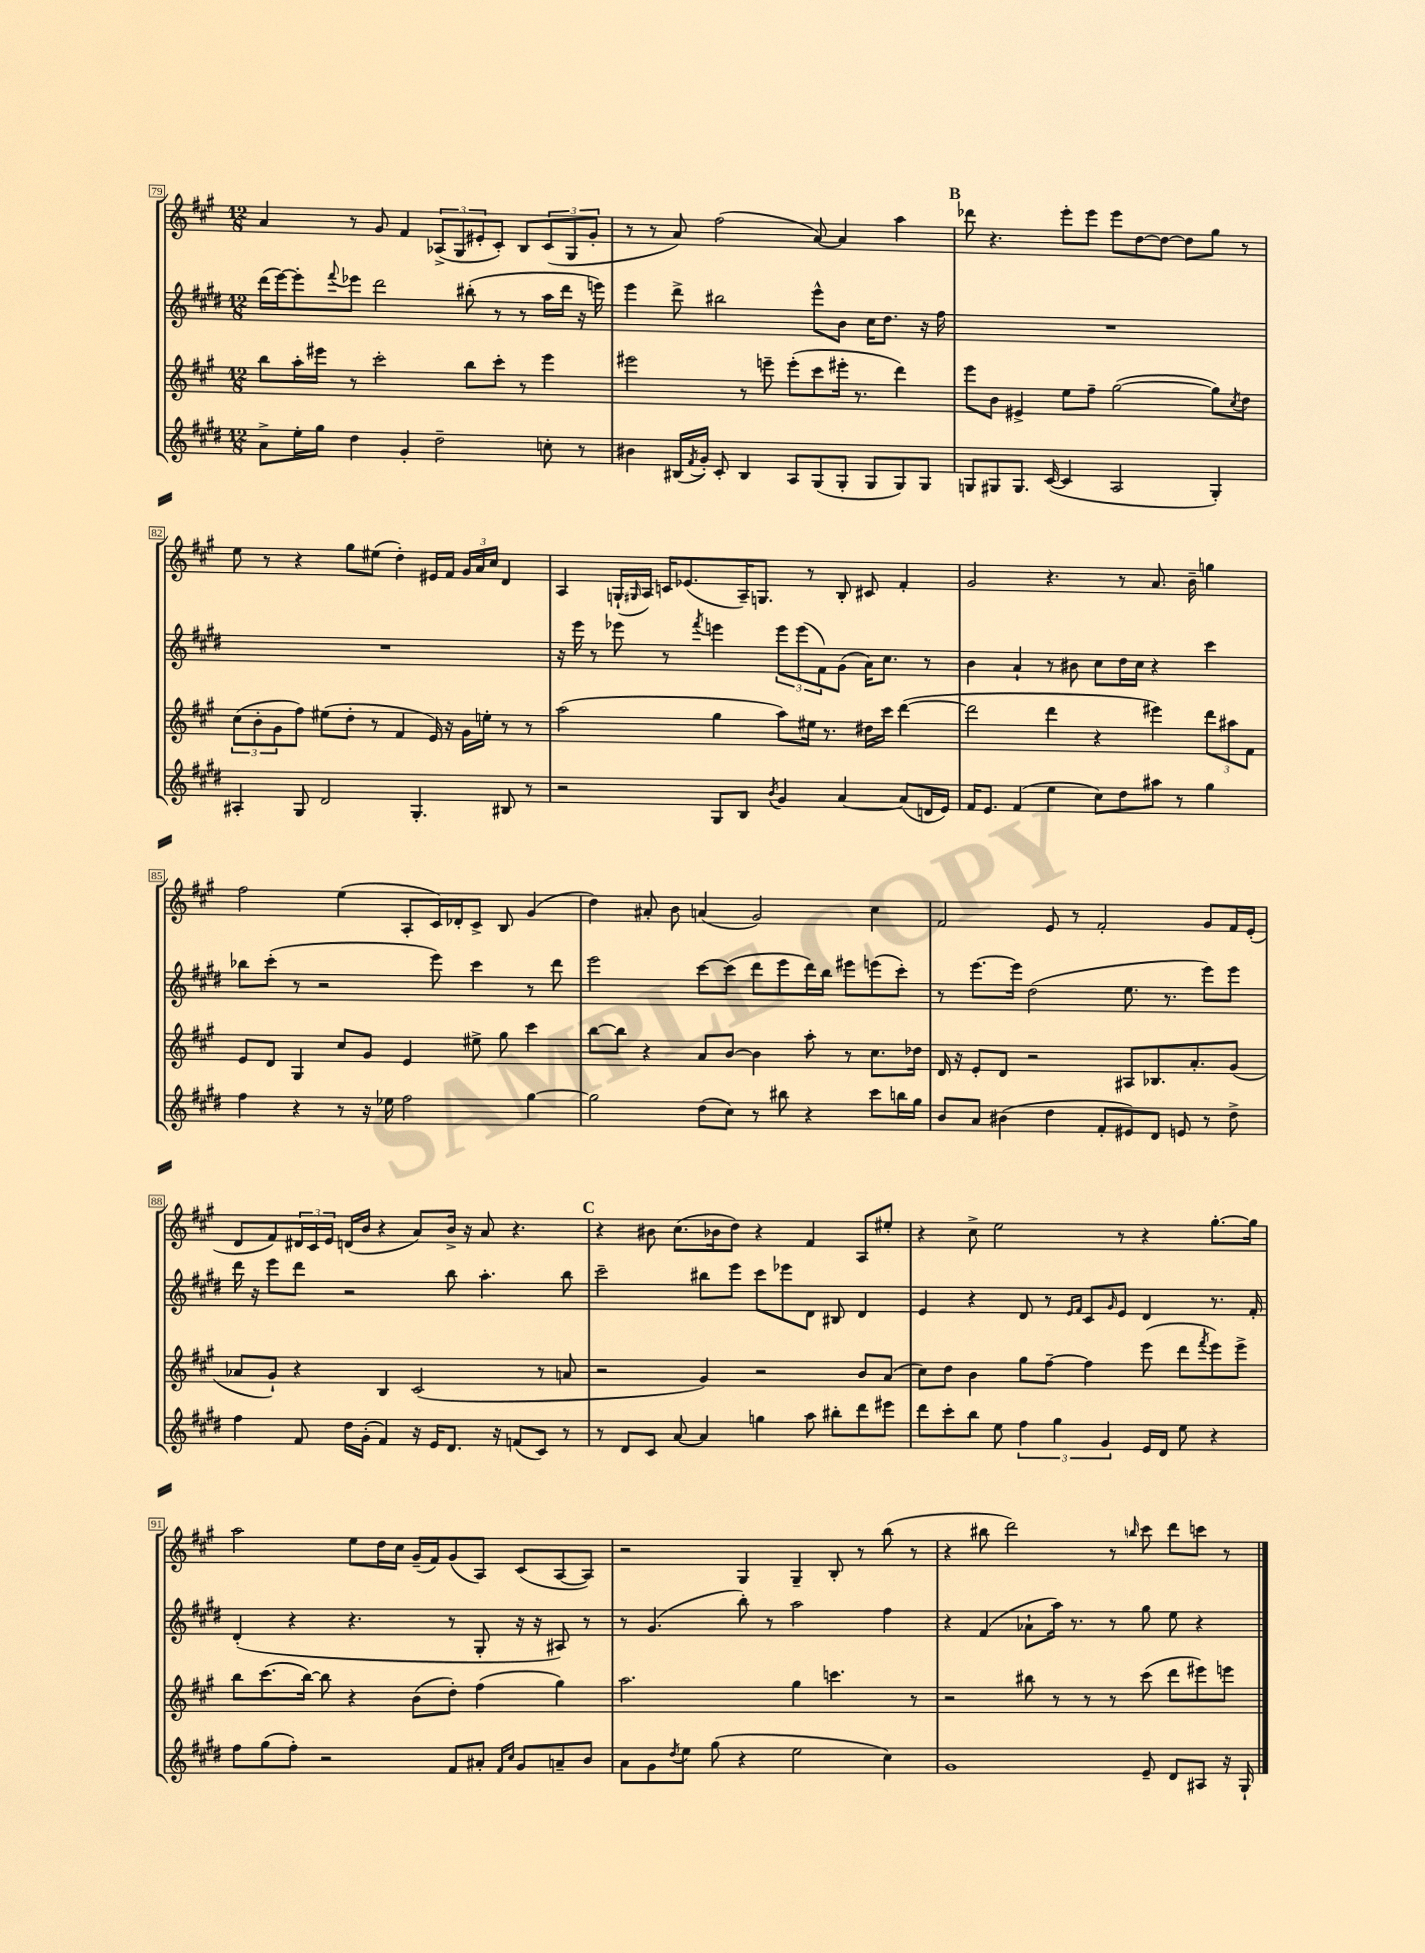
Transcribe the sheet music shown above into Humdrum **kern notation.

**kern	**kern	**kern	**kern
*part4	*part3	*part2	*part1
*staff4	*staff3	*staff2	*staff1
*clefG2	*clefG2	*clefG2	*clefG2
*k[f#c#g#d#]	*k[f#c#g#]	*k[f#c#g#d#]	*k[f#c#g#]
*M12/8	*M12/8	*M12/8	*M12/8
=79	=79	=79	=79
8a^\L	8bb\L	(16ddd#\LL	4a/
.	.	[16eee\J)	.
16ee'\L	16aa'\L	8eee'\]	.
16gg#\JJ	16eee#X\JJ	.	.
.	.	8qqfff#/	.
4dd#\	8r	8eee-X\J	8r
.	2ccc#'\	2ddd#\	8g#/
4g#'/	.	.	4f#/
2dd#~\	.	.	(12A-X^/L
.	.	.	12G#/
.	8bb\L	(8bb#X'\	.
.	.	.	12e#X'/
.	8ccc#'\J	8r	8c#'/J)
.	8r	8r	8B/L
8ccn'\	4eee#\	16aa\LL	(12c#/
.	.	16ddd#\JJ	.
.	.	.	12G#/
8r	.	16r	.
.	.	.	12g#'/J
.	.	16eeen\)	.
=80	=80	=80	=80
4b#X\	2eee#X\	4eee\	8r
.	.	.	8r
(16B#X/LL	.	8ddd#^\	8a/)
8qf#/	.	.	.
16g#'/JJ)	.	.	.
8c#'/	.	2bb#X\	(2ff#\
4B#/	8r	.	.
.	8eeen~\	.	.
8A/L	(8eee'\L	.	.
(8G#/	8ccc#\	8eee^^\L	[8a/)
8G#'/J	16eee#X'\Jk	8b\J	4a/]
.	8.r	.	.
8G#/L	.	16cc#\KL	.
.	.	8.dd#\J	.
8G#/)	4ddd\)	.	4aa\
8G#/J	.	16r	.
.	.	16ff#\	.
!!LO:REH:place=s1:t=B
=81	=81	=81	=81
8Gn/L	8eee\L	1.r	8ddd-X\
8G#X/	8b\J	.	4.r
8.G#/J	4e#X^/	.	.
([16c#/	.	.	.
4c#/]	8ee\L	.	8eee'\L
.	8ff#~\J	.	8eee\J
2A/	([2gg#\	.	8eee\L
.	.	.	[8dd\
.	.	.	8dd\J_
.	.	.	8dd\L]
4G#'/)	8gg#\L])	.	8gg#\J
.	8qcc#/	.	.
.	8dd\J	.	8r
!!LO:LB:g=z
=82	=82	=82	=82
4A#X'/	(12cc#\L	1.r	8ee\
.	12b'\	.	.
.	.	.	8r
.	12g#\	.	.
8G#/	8ff#\J)	.	4r
2d#/	(8ee#X\L	.	.
.	8dd'\J	.	8gg#\L
.	8r	.	(8ee#X\J
.	4f#/	.	4dd'\)
4.G#'/	.	.	.
.	16e/)	.	16e#X/LL
.	16r	.	16f#/JJ
.	16g#\LL	.	24g#/LL
.	.	.	24a/
.	16een'\JJ	.	.
.	.	.	24cc#/JJ
8B#X/	8r	.	4d/
8r	8r	.	.
=83	=83	=83	=83
2r	(2aa\	16r	4A/
.	.	16eee\	.
.	.	8r	.
.	.	8eee-X\	(16Gn`/LL
.	.	.	16qqG#X/
.	.	.	16A/JJ)
.	.	8r	16cn/KL
.	.	.	(8.e-X/
.	.	8qfff#/	.
8G#/L	4gg#\	4eeen\	.
8B/J	.	.	16A~/K)
.	.	.	8.Gn/J
8qb/	.	.	.
4g#/	8aa\L)	12eee\L	.
.	.	(12eee\	.
.	16ee#X\Jk	.	8r
.	.	12f#\)	.
.	8.r	.	.
[4a/	.	(8g#\J	8B'/
.	16dd#X\LL	16a\KL)	8c#X/
.	16ccc#\JJ	8.cc#\J	.
(8a/L]	([4ddd\	.	4f#'/
16dn/L	.	8r	.
16e/JJ)	.	.	.
=84	=84	=84	=84
16f#/KL	2ddd\]	4b\	2g#/
8.e/J	.	.	.
(4f#/	.	4a`/	.
4ee\	4ddd\	8r	4.r
.	.	8b#X\	.
8cc#\L)	4r	8cc#\L	.
8dd#\	.	16dd#\L	8r
.	.	16cc#\JJ	.
8aa#X\J	4eee#X\)	4r	8.a/
8r	.	.	.
.	.	.	16b~\
4gg#\	12ddd\L	4ccc#\	4ggn\
.	12aa#X\	.	.
.	12f#\J	.	.
!!LO:LB:g=z
=85	=85	=85	=85
4ff#\	8e/L	8bb-X\L	2ff#\
.	8d/J	(8ccc#'\J	.
4r	4G#/	8r	.
.	.	2r	.
8r	8cc#/L	.	(4ee\
16r	8g#/J	.	.
16ee-X\	.	.	.
2ff#\	4e/	.	8A'/L
.	.	8eee\)	16c#/L)
.	.	.	16d-X'/J
.	8ee#X^\	4ccc#\	8c#^/J
.	8gg#\	.	8B/
[4gg#\	4ccc#\	8r	(4g#/
.	.	8ddd#\	.
=86	=86	=86	=86
2gg#\]	[8bb\L	2eee\	4dd\)
.	8bb\J]	.	.
.	4r	.	8a#X'/
.	.	.	8b\
(8dd#\L	8a/L	[8ccc#\L	(4an/
8cc#\J)	[8b/J	(8ccc#\J]	.
8r	4b\]	8ddd#\L	2g#/)
8bb#X\	.	8eee\	.
4r	8aa'\	16ddd#\L)	.
.	.	16bb\JJ	.
.	8r	8eee#X\L	.
8ccc#\L	8.cc#\L	(8eeen\	4cc#\
16bbn\L	.	8ccc#'\J)	.
16gg#\JJ	16dd-X\Jk	.	.
=87	=87	=87	=87
8b/L	16d/	8r	2f#/
.	16r	.	.
8a/J	8e'/L	[8.eee\L	.
(4b#X\	8d/J	.	.
.	.	16eee\Jk]	.
.	2r	(2dd#\	.
4dd#\	.	.	8e/
.	.	.	8r
8f#'/L	.	.	2f#'/
8e#X/)	8A#X/L	8.ee\	.
8d#/J	8.B-X/	.	.
.	.	8.r	.
8en/	.	.	.
.	8.a'/	.	.
8r	.	8eee\L)	8g#/L
8dd#^\	(8g#/J	8eee\J	16f#/L
.	.	.	(16e'/JJ
!!LO:LB:g=z
=88	=88	=88	=88
4ff#\	8a-X/L	16ddd#\	8d/L
.	.	16r	.
.	8g#`/J)	8eee\L	8f#/)
8f#/	4r	8ddd#\J	24d#X/L
.	.	.	24c#/
.	.	.	24e/JJ
16dd#\LL	.	2r	(16dn/LL
(16g#'\JJ	.	.	16b/JJ
4f#/)	4B/	.	4r
16r	(2c#/	.	8a/L)
16e/KL	.	.	.
8.d#/J	.	8bb\	16b^/Jk
.	.	.	16r
.	.	4.aa'\	8a/
16r	.	.	.
(8fn/L	.	.	4.r
8c#/J)	8r	.	.
8r	8an/	8bb\	.
!!LO:REH:place=s1:t=C
=89	=89	=89	=89
8r	2r	2ccc#~\	4r
8d#/L	.	.	.
8c#/J	.	.	8b#X\
[8a/	.	.	(8.cc#\L
4a/]	4g#/)	8bb#X\L	.
.	.	.	16b-X\k
.	.	8eee\J	8dd\J)
4ggn\	2r	8ccc#\L	4r
.	.	8eee-X\	.
8aa\	.	8d#\J	4f#/
8bb#X'\L	.	8B#X/	.
8ddd#\	8b/L	4d#/	8A/L
8eee#X\J	(8a/J	.	8ee#X'/J
=90	=90	=90	=90
8ddd#\L	8cc#\L)	4e/	4r
8ccc#'\	8dd\J	.	.
8bb\J	4b\	4r	8cc#^\
8ee\	.	.	2ee\
6ff#\	8gg#\L	8d#/	.
.	[8ff#~\J	8r	.
6gg#\	.	.	.
.	.	16qqe/LL	.
.	.	16qqf#/JJ	.
.	4ff#\]	8c#/L	.
6g#/	.	.	.
.	.	16qqg#/	.
.	.	8e/J	8r
16e/LL	(8eee\	4d#/	4r
16d#/JJ	.	.	.
8ee\	8ddd\L	.	.
.	8qfff#/	.	.
4r	8eee\)	8.r	[8.gg#'\L
.	8eee^\J	.	.
.	.	16f#'/	16gg#\Jk]
!!LO:LB:g=z
=91	=91	=91	=91
8ff#\L	8bb\L	(4d#'/	2aa\
(8gg#\	(8.ccc#\	.	.
8ff#'\J)	.	4r	.
.	[16bb\Jk)	.	.
2r	8bb\]	.	.
.	4r	4.r	8ee\L
.	.	.	16dd\L
.	.	.	16cc#\JJ
.	(8b\L	.	(16g#~/LL
.	.	.	16f#/J)
8f#/L	8dd'\J)	8r	(8g#/
8a#X'/J	(4ff#\	8G#'/	8A/J)
16qqf#/LL	.	.	.
16qqcc#/JJ	.	.	.
8g#/L	.	16r	(8c#/L
.	.	16r	.
8an~/	4gg#\)	8A#X/)	[8A/
8b/J	.	8r	8A/J])
=92	=92	=92	=92
8a\L	2.aa\	8r	2r
8g#\	.	(4.g#/	.
8qdd#/	.	.	.
8ee\J	.	.	.
(8gg#\	.	.	.
4r	.	8bb'\)	4G#/
.	.	8r	.
2ee\	4gg#\	2aa\	4G#~/
.	4.cccn\	.	8B'/
.	.	.	8r
4cc#\)	.	4ff#\	(8bb\
.	8r	.	8r
=93	=93	=93	=93
1g#	2r	4r	4r
.	.	(4f#/	8bb#X\
.	.	.	2ddd\)
.	8bb#X\	8a-X`\L	.
.	8r	16aa\Jk)	.
.	.	8.r	.
.	8r	.	.
.	8r	8r	8r
.	.	.	16qqbbn/
8e~/	(8ccc#\	8gg#\	8ccc#\
8d#/L	8ddd\L	8ee\	8ddd\L
8A#X/J	8eee#X\)	4r	8cccn\J
16r	8eeen\J	.	8r
16G#`/	.	.	.
==	==	==	==
*-	*-	*-	*-
